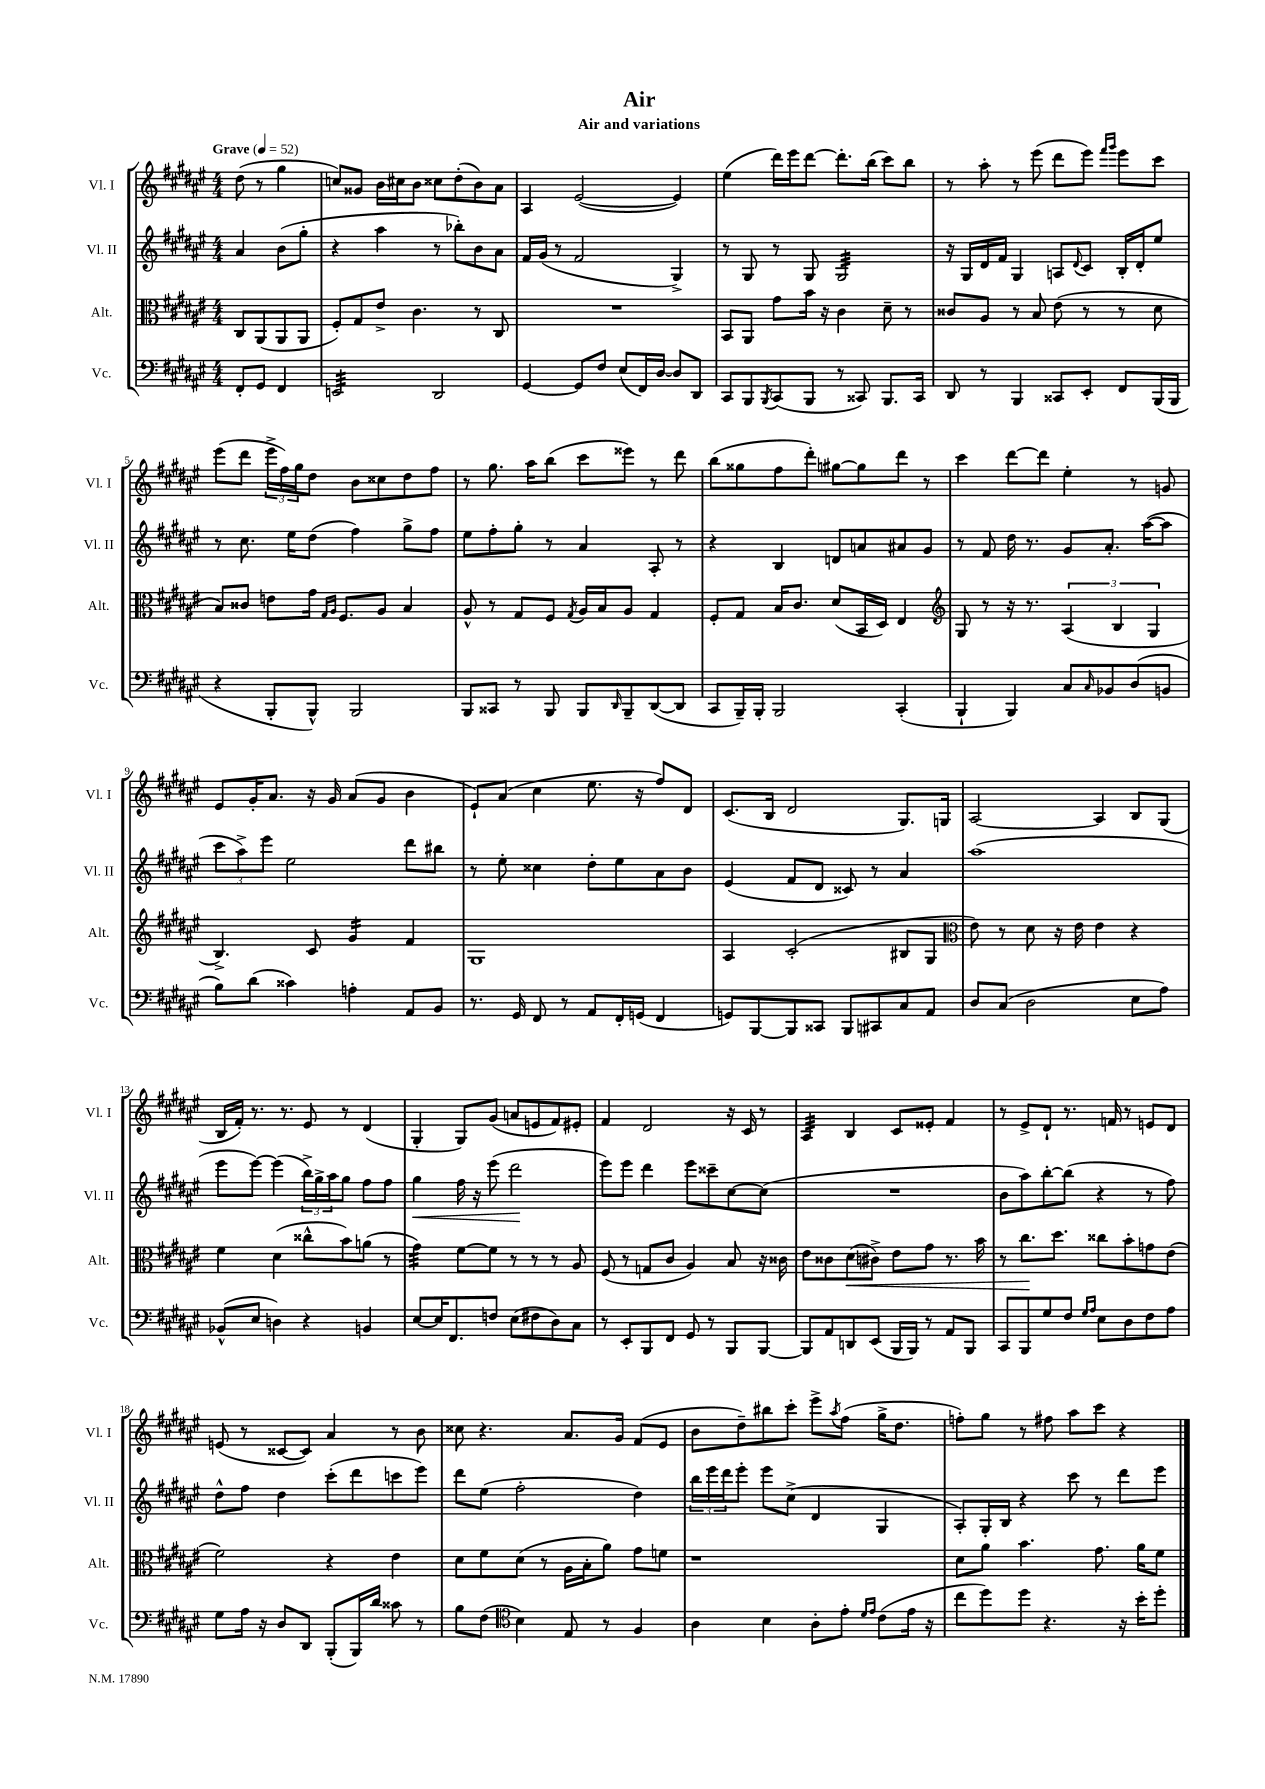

**kern	**kern	**kern	**kern
*staff4	*staff3	*staff2	*staff1
*clefF4	*clefC3	*clefG2	*clefG2
*k[f#c#g#d#a#e#]	*k[f#c#g#d#a#e#]	*k[f#c#g#d#a#e#]	*k[f#c#g#d#a#e#]
*M4/4	*M4/4	*M4/4	*M4/4
*MM52	*MM52	*MM52	*MM52
8FF#'	8C#	4a#	(8dd#
8GG#	(8AA#	.	8r
4FF#	8AA#	(8b	4gg#
.	8AA#	8gg#'	.
=	=	=	=
2EE	8F#')	4r	8cc)
.	8G#	.	8g##
.	8e#^	4aa#	16b
.	.	.	16cc#
.	4.c#	.	8b
2DD#	.	8r	8cc##
.	.	8bb-')	(8dd#'
.	8r	8b	8b)
.	8C#	8a#	8a#
=	=	=	=
[4GG#	1r	16f#	4A#
.	.	(16g#	.
.	.	8r	.
8GG#]	.	2f#	([2e#
8F#	.	.	.
(8E#	.	.	.
16FF#)	.	.	.
[16D#	.	.	.
8D#]	.	4G#^)	4e#])
8DD#	.	.	.
=	=	=	=
8CC#	8BB	8r	(4ee#
8BBB	8AA#	8G#	.
8qBBB	.	.	.
(8CC#	8g#	8r	16ddd#)
.	.	.	16eee#
8BBB	16b	8G#	[8ddd#
.	16r	.	.
8r	4c#	2G#	8.ddd#']
8CC##)	.	.	.
.	.	.	(16bb
8.BBB	8d#~	.	8ccc#)
.	8r	.	8bb
16CC##	.	.	.
=	=	=	=
8DD#	8c##	16r	8r
.	.	16G#	.
8r	8A#	16d#	8aa#'
.	.	16f#	.
4BBB	8r	4G#	8r
.	8B	.	(8eee#
8CC##	(8e#	8A	8ddd#
.	.	8qqd#	.
8EE#'	8r	8c#	8eee#)
.	.	.	16qqfff#
.	.	.	16qqggg#
8FF#	8r	16B'	8eee#
.	.	16d#'	.
(16BBB	8d#	8ee#	8ccc#
16BBB	.	.	.
=	=	=	=
4r	8B)	8r	(8eee#
.	8c##	8.cc#	8ddd#
8BBB'	8e	.	24eee#^
.	.	.	24ff#)
.	.	16ee#	.
.	.	.	24gg#
8BBB^^)	16g#	(8dd#	8dd#
.	16qqG#	.	.
.	16qqA#	.	.
.	8.F#	.	.
2BBB	.	4ff#)	8b
.	8A#	.	8cc##
.	4B	8gg#^	8dd#
.	.	8ff#	8ff#
=	=	=	=
8BBB	8A#^^	8ee#	8r
8CC##	8r	8ff#'	8.gg#
8r	8G#	8gg#'	.
.	.	.	16aa#
8BBB	8F#	8r	(8bb
.	8qG#	.	.
8BBB	16A#	4a#	8ccc#
.	16B	.	.
16qqDD#	.	.	.
8BBB~	8A#	.	8eee##)
([8DD#	4G#	8A#'	8r
8DD#]	.	8r	8ddd#
=	=	=	=
8CC#	8F#'	4r	(8bb
16BBB~)	8G#	.	8gg##
16BBB'	.	.	.
2BBB	16B	4B	8ff#
.	8.c#	.	.
.	.	.	8ddd#')
.	(8d#	8d	[8gg#
.	16BB	8a	8gg#]
.	16D#)	.	.
(4CC#'	4E#	8a#	8ddd#
.	.	8g#	8r
=	=	=	=
*	*clefG2	*	*
4BBB`	8G#	8r	4ccc#
.	8r	8f#	.
4BBB)	16r	16dd#	[8ddd#
.	8.r	8.r	.
.	.	.	8ddd#]
8C#	(6A#	8g#	4ee#'
16qqC#	.	.	.
8BB-	.	8.a#'	.
.	6B	.	.
(8D#	.	.	8r
.	.	([16aa#	.
.	6G#	.	.
8BB	.	8aa#]	8g
=	=	=	=
8B)	4.B^)	12ccc#	8e#
.	.	12aa#^)	.
(8d#	.	.	16g#'
.	.	12eee#	.
.	.	.	8.a#
4c##)	.	2ee#	.
.	8c#	.	16r
.	.	.	16g#
4A'	4g#	.	(8a#
.	.	.	8g#
8AA#	4f#	8ddd#	4b
8BB	.	8bb#	.
=	=	=	=
8.r	1G#	8r	8e#`)
.	.	8ee#'	(8a#
16GG#	.	.	.
8FF#	.	4cc##	4cc#
8r	.	.	.
8AA#	.	8dd#'	8.ee#
16FF#'	.	8ee#	.
(16GG	.	.	16r
4FF#	.	8a#	8ff#)
.	.	8b	8d#
=	=	=	=
8GG)	4A#	(4e#	(8.c#
[8BBB	.	.	.
.	.	.	16B
8BBB]	(2c#'	8f#	2d#
8CC##	.	8d#	.
8BBB	.	8c##)	.
8CC#	.	8r	.
8C#	8B#	4a#	8.G#)
8AA#	8G#	.	.
.	.	.	16G
=	=	=	=
*	*clefC3	*	*
8D#	8e#)	(1aa#	[2A#
(8C#	8r	.	.
2D#	8d#	.	.
.	16r	.	.
.	16e#	.	.
.	4e#	.	4A#]
8E#	4r	.	8B
8A#)	.	.	(8G#
=	=	=	=
(8BB-^^	4f#	8eee#	16B
.	.	.	16f#')
8E#	.	[8eee#)	8.r
4D)	(4d#	(4eee#]	.
.	.	.	8.r
4r	8cc##^^	24bb^)	8e#
.	.	24gg#^	.
.	.	24aa#	.
.	8b)	8gg#	8r
4BB	(8a	8ff#	(4d#
.	8r	8ff#	.
=	=	=	=
[8E#	4g#)	4gg#	4G#'
16E#]	.	.	.
8.FF#	.	.	.
.	[8f#	16ff#	8G#)
.	.	16r	.
8F	8f#]	(8eee#	(8g#
(8E#	8r	2ddd#	8a
8F#	8r	.	8e
8D#)	8r	.	8f#)
8C#	8A#	.	8e#'
=	=	=	=
8r	(8F#	8eee#)	4f#
8EE#'	8r	8eee#	.
8BBB	8G	4ddd#	2d#
8FF#	8c#	.	.
8GG#	4A#)	8eee#	.
8r	.	8ccc##~	.
8BBB	8B	[8cc#	16r
.	.	.	16c#
[8BBB	16r	(8cc#]	8r
.	16c##	.	.
=	=	=	=
8BBB]	8e#	1r	4A#
8AA#	8c##	.	.
8DD	(8d#	.	4B
(8EE#	8c#^)	.	.
16BBB	8e#	.	8c#
16BBB)	.	.	.
8r	8g#	.	8e##'
8AA#	8.r	.	4f#
8BBB	.	.	.
.	16b	.	.
=	=	=	=
8CC#	8r	8b	8r
8BBB	8.cc#	8aa#)	8e#^
8G#	.	[8bb'	8d#`
.	8.dd#	.	.
8F#	.	(8bb]	8.r
16qqG#	.	.	.
16qqA#	.	.	.
8E#	8cc##	4r	.
.	.	.	16f
8D#	8b'	.	8r
8F#	8g	8r	8e
8A#	(8e#	8ff#)	8d#
=	=	=	=
8G#	2f#)	8dd#^^	(8e
16A#	.	8ff#	8r
16r	.	.	.
8D#	.	4dd#	[8c##
8DD#	.	.	8c##])
(8BBB'	4r	(8ccc#'	4a#
16BBB)	.	8ddd#	.
16d#	.	.	.
8c##	4e#	8ccc	8r
8r	.	8eee#)	8b
=	=	=	=
8B	8d#	8ddd#	8cc##
(8F#	8f#	(8ee#	4.r
*clefC4	*	*	*
4B)	(8d#	2ff#'	.
.	8r	.	.
8E#	16A#	.	8.a#
.	16B'	.	.
8r	8a#)	.	.
.	.	.	16g#
4F#	8g#	4dd#)	(8f#
.	8f	.	8e#
=	=	=	=
4A#	1r	24bb	8b
.	.	24eee#	.
.	.	24ddd#	.
.	.	8eee#'	8dd#~)
4B	.	8eee#	8bb#
.	.	(8cc#^	8ccc#'
8A#'	.	4d#	8eee#^
.	.	.	8qaa#
8e#'	.	.	(8ff#
16qqd#	.	.	.
16qqe#	.	.	.
(8c#	.	4G#	16gg#^
.	.	.	8.dd#
16e#	.	.	.
16r	.	.	.
=	=	=	=
8cc#	8d#	8A#')	8ff')
8dd#)	8a#	16G#'	8gg#
.	.	16B	.
8dd#	4.b	4r	8r
4.r	.	.	8ff#
.	.	8ccc#	8aa#
.	8.g#	8r	8ccc#
16r	.	8ddd#	4r
16b'	16a#	.	.
8dd#'	8f#	8eee#	.
==	==	==	==
*-	*-	*-	*-
